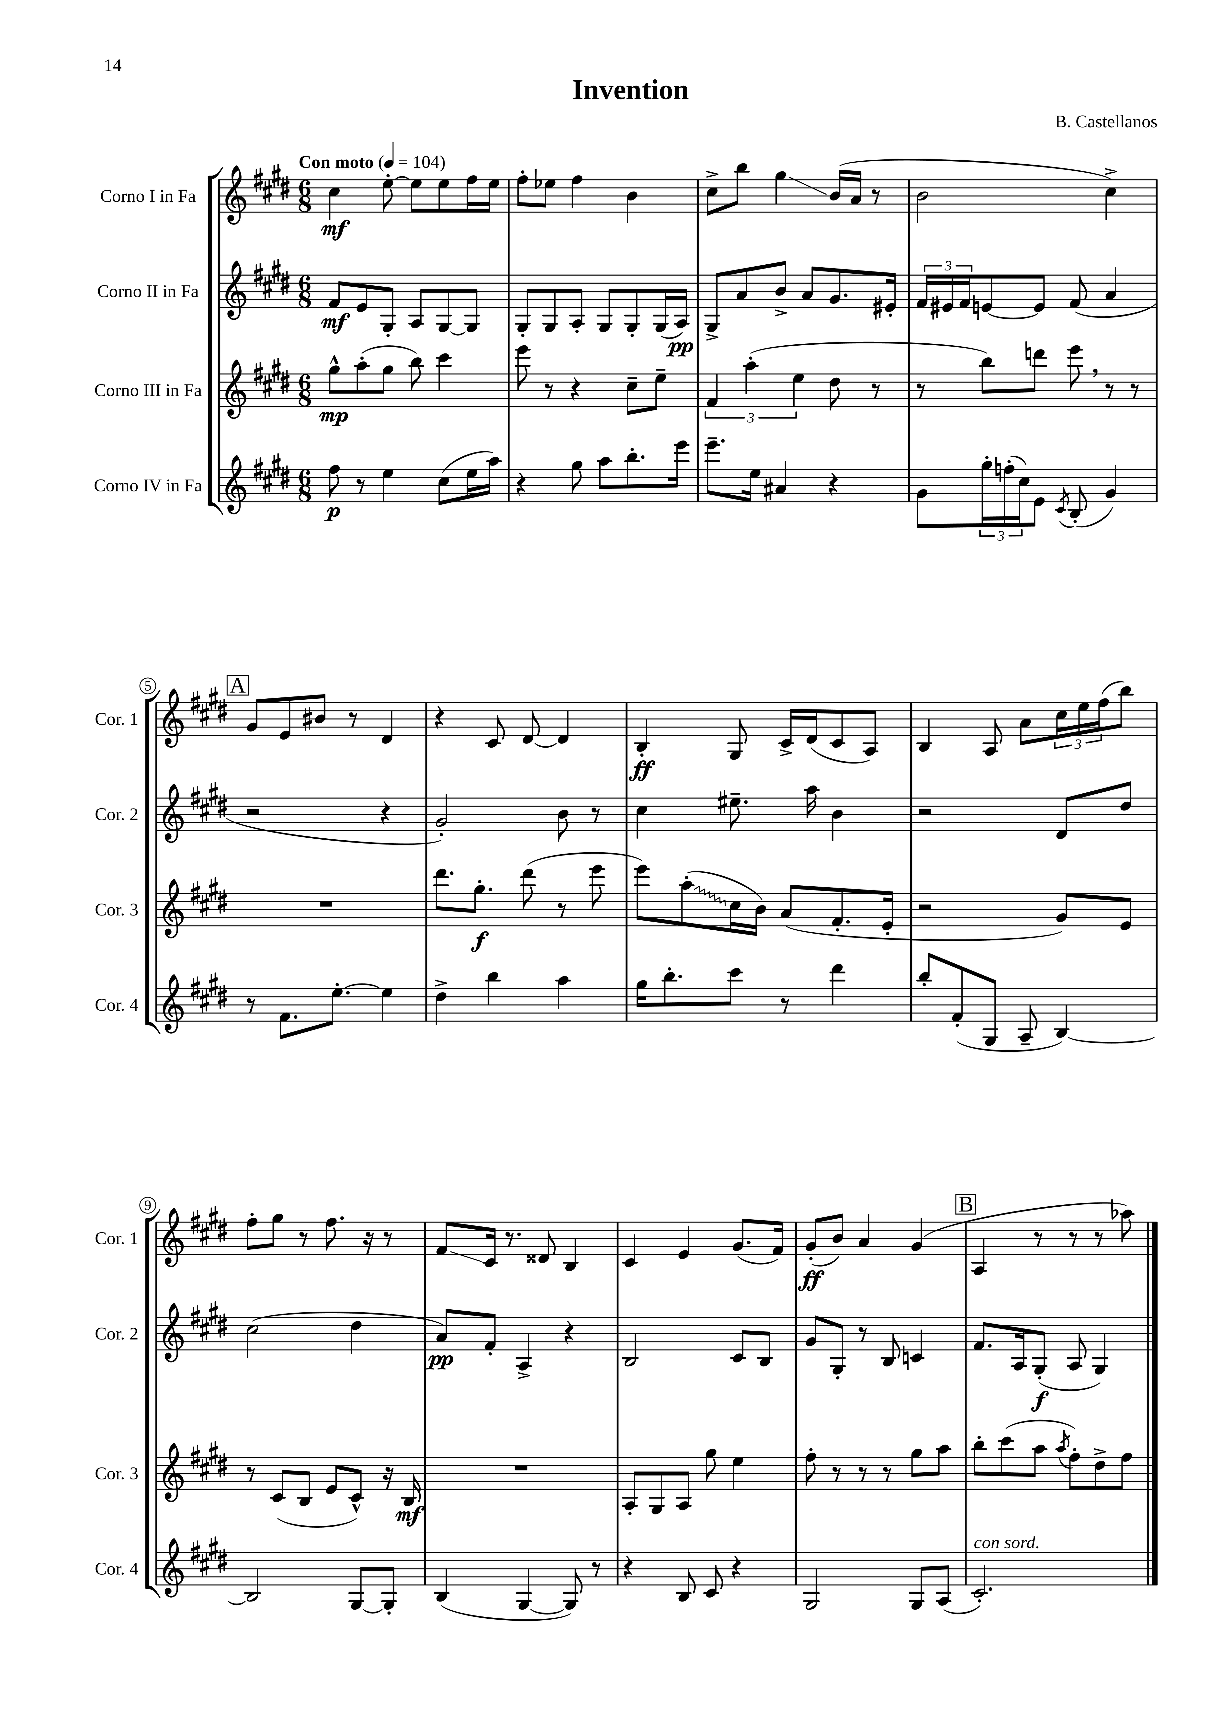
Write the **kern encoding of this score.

**kern	**kern	**kern	**kern
*staff4	*staff3	*staff2	*staff1
*clefG2	*clefG2	*clefG2	*clefG2
*k[f#c#g#d#]	*k[f#c#g#d#]	*k[f#c#g#d#]	*k[f#c#g#d#]
*M6/8	*M6/8	*M6/8	*M6/8
*MM104	*MM104	*MM104	*MM104
8ff#	8gg#^^	8f#	4cc#
8r	(8aa'	8e	.
4ee	8gg#	8G#'	[8ee'
.	8bb)	8A	8ee]
(8cc#	4ccc#	[8G#	8ee
16ee	.	8G#]	16ff#
16aa)	.	.	16ee
=	=	=	=
4r	8eee	8G#'	8ff#'
.	8r	8G#	8ee-
8gg#	4r	8A'	4ff#
8aa	.	8G#	.
8.bb'	8cc#~	8G#'	4b
.	8ee~	(16G#	.
16eee	.	16A)	.
=	=	=	=
8.eee~	6f#	8G#^	8cc#^
.	.	8a	8bb
.	(6aa'	.	.
16ee	.	.	.
4a#	.	8b^	4gg#
.	6ee	.	.
.	.	8a	.
4r	8dd#	8.g#	(16b
.	.	.	16a
.	8r	.	8r
.	.	16e#'	.
=	=	=	=
8g#	8r	24f#	2b
.	.	24e#	.
.	.	24f#	.
24gg#'	8bb)	[8e	.
(24ff'	.	.	.
24cc#)	.	.	.
8e	8ddd	8e]	.
8qc#	.	.	.
(8B'	8eee	(8f#	.
4g#)	8r	4a	4cc#^)
.	8r	.	.
=	=	=	=
8r	2.r	2r	8g#
8.f#	.	.	8e
.	.	.	8b#
[8.ee'	.	.	.
.	.	.	8r
4ee]	.	4r	4d#
=	=	=	=
4dd#^	8.ddd#	2g#')	4r
.	8.gg#'	.	.
4bb	.	.	8c#
.	(8ddd#	.	[8d#
4aa	8r	8b	4d#]
.	8eee	8r	.
=	=	=	=
16gg#	8eee)	4cc#	4B'
8.bb'	.	.	.
.	(8aa'	.	.
8ccc#	16cc#	8.ee#~	8G#
.	16b)	.	.
8r	(8a	.	16c#^
.	.	16aa	(16d#
4ddd#	8.f#'	4b	8c#
.	.	.	8A)
.	16e'	.	.
=	=	=	=
8bb'	2r	2r	4B
(8f#'	.	.	.
8G#	.	.	8A
8A~	.	.	8a
[4B)	8g#)	8d#	24cc#
.	.	.	24ee
.	.	.	(24ff#
.	8e	8dd#	8bb)
=	=	=	=
2B]	8r	(2cc#	8ff#'
.	(8c#	.	8gg#
.	8B	.	8r
.	8e	.	8.ff#
[8G#	8c#^^)	4dd#	.
.	.	.	16r
8G#']	16r	.	8r
.	16B	.	.
=	=	=	=
(4B	2.r	8a)	8f#
.	.	8f#'	16c#
.	.	.	8.r
[4G#	.	4A^	.
.	.	.	8d##
8G#])	.	4r	4B
8r	.	.	.
=	=	=	=
4r	8A'	2B	4c#
.	8G#	.	.
8B	8A	.	4e
8c#	8gg#	.	.
4r	4ee	8c#	(8.g#
.	.	8B	.
.	.	.	16f#)
=	=	=	=
2G#	8ff#'	8g#	(8g#'
.	8r	8G#'	8b)
.	8r	8r	4a
.	8r	8B	.
8G#	8gg#	4c	(4g#
(8A	8aa	.	.
=	=	=	=
2.c#')	8bb'	8.f#	4A
.	(8ccc#	.	.
.	.	16A	.
.	8aa	(8G#'	8r
.	8qaa	.	.
.	8ff#')	8A	8r
.	8dd#^	4G#)	8r
.	8ff#	.	8aa-)
==	==	==	==
*-	*-	*-	*-
